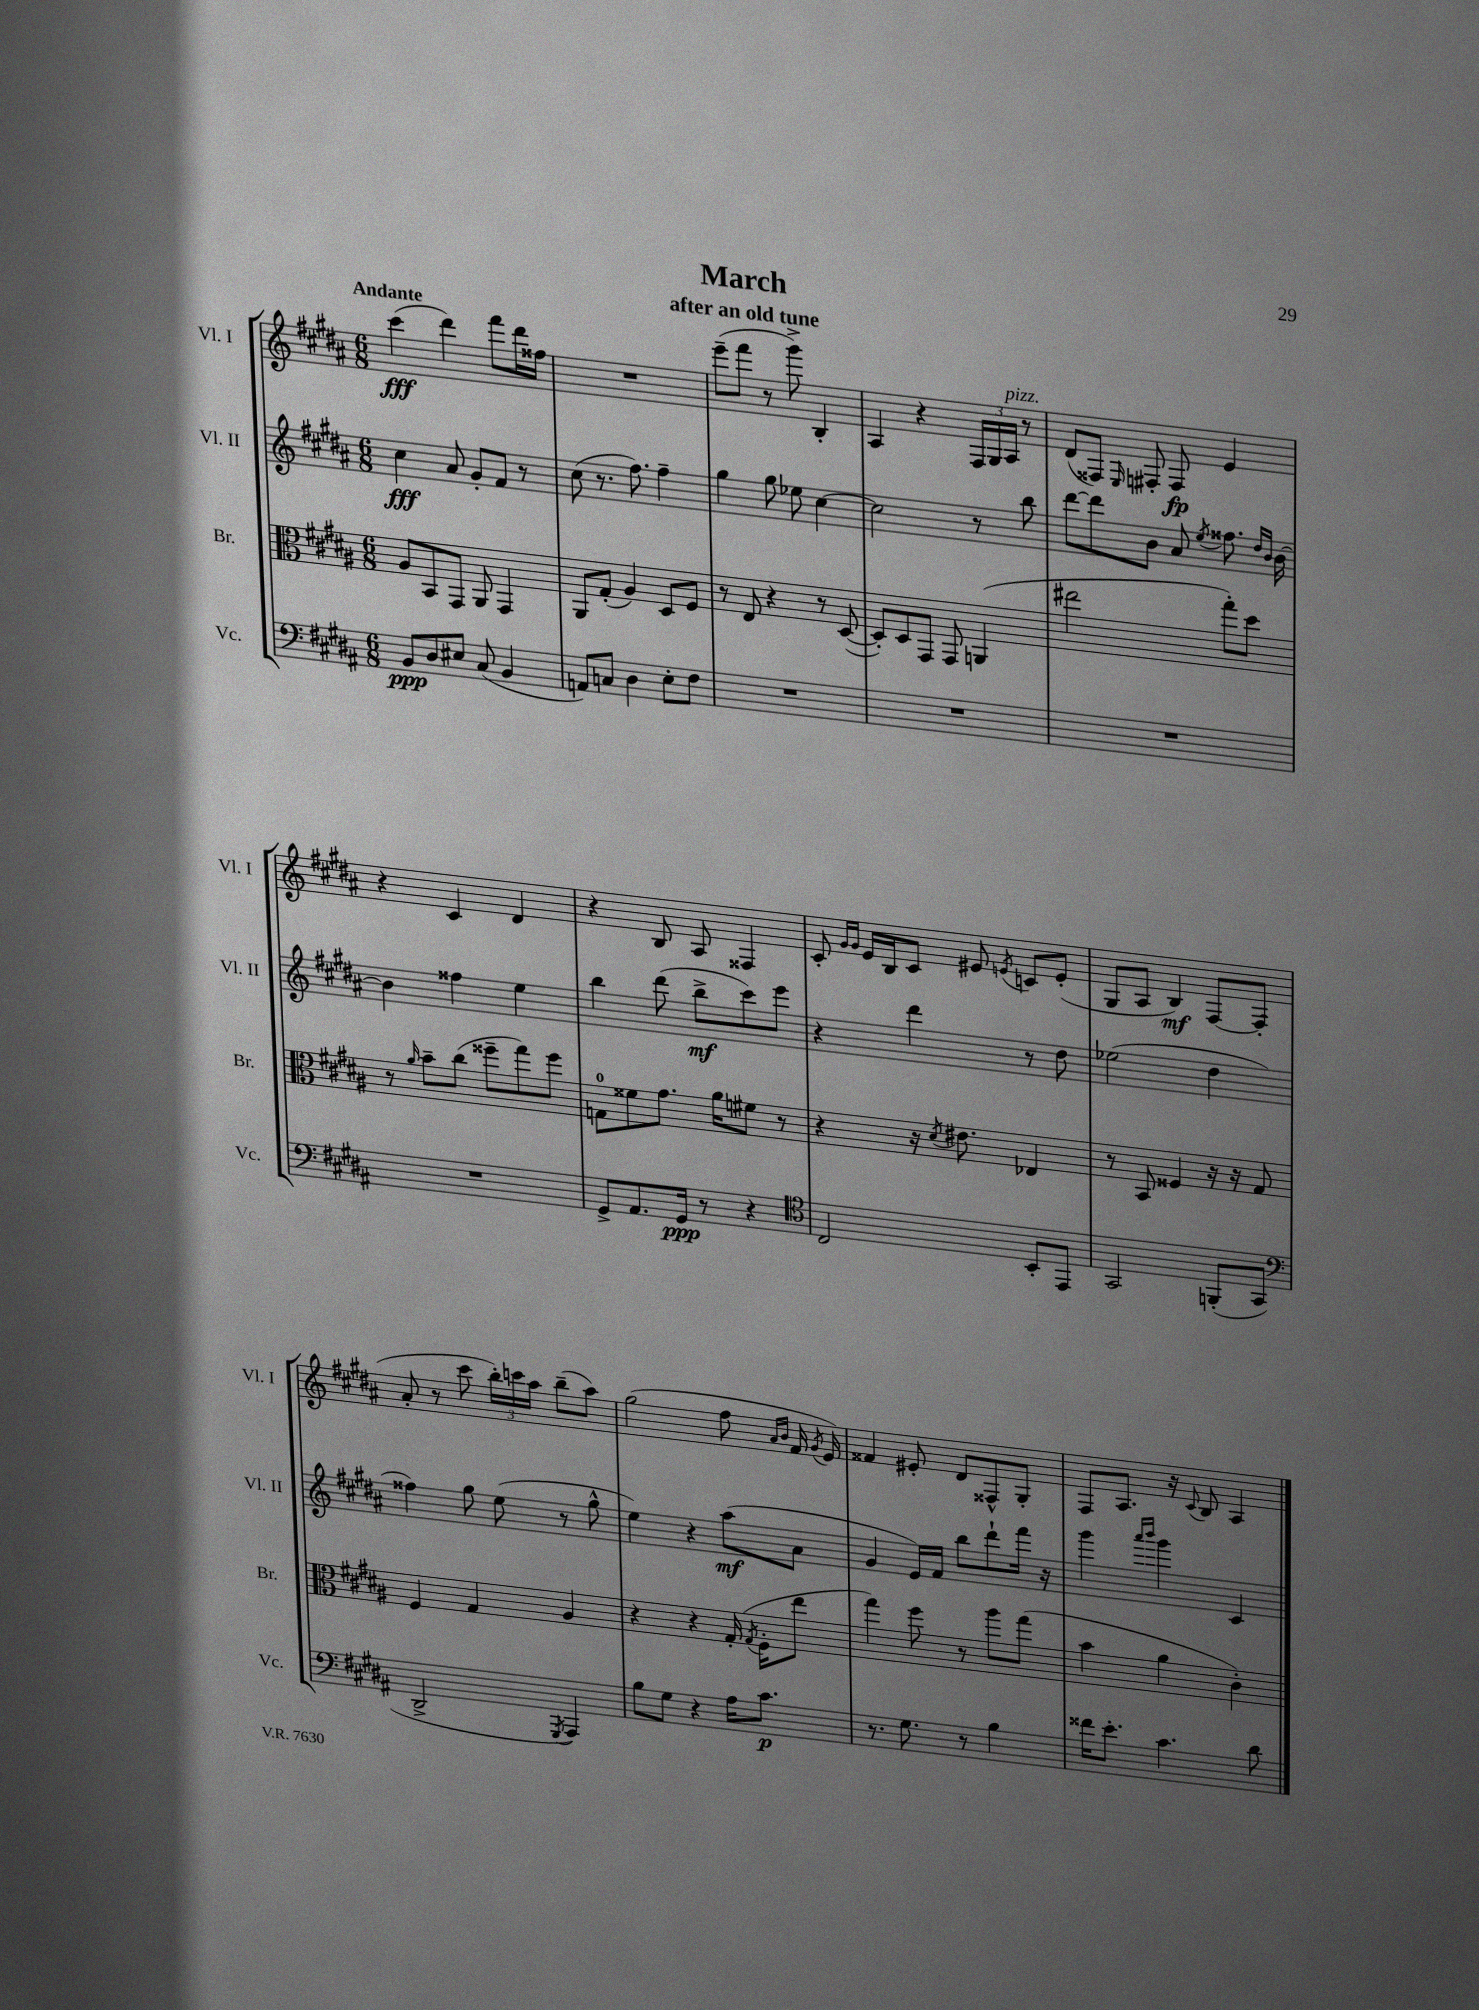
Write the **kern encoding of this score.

**kern	**dynam	**kern	**kern	**dynam	**kern	**dynam
*part4	*part4	*part3	*part2	*part2	*part1	*part1
*staff4	*staff4	*staff3	*staff2	*staff2	*staff1	*staff1
*I"Vc.	*	*I"Br.	*I"Vl. II	*	*I"Vl. I	*
*I'Vc.	*	*I'Br.	*I'Vl. II	*	*I'Vl. I	*
*clefF4	*	*clefC3	*clefG2	*	*clefG2	*
*k[f#c#g#d#a#]	*	*k[f#c#g#d#a#]	*k[f#c#g#d#a#]	*	*k[f#c#g#d#a#]	*
*M6/8	*	*M6/8	*M6/8	*	*M6/8	*
=1	=1	=1	=1	=1	=1	=1
!	!	!	!	!	!LO:TX:a:B:t=Andante	!
8BB/L	ppp	8A#/L	4cc#\	fff	(4ccc#\	fff
8D#/	.	8BB/	.	.	.	.
8E#X/J	.	8GG#/J	8a#/	.	4ddd#\)	.
(8C#/	.	8AA#/	8g#'/L	.	.	.
4BB/	.	4GG#/	8f#/J	.	8fff#\L	.
.	.	.	8r	.	16ddd#\L	.
.	.	.	.	.	16ff##X\JJ	.
=2	=2	=2	=2	=2	=2	=2
8AAn/L)	.	8AA#/L	(8cc#\	.	2.r	.
8Cn/J	.	(8G#'/J	8.r	.	.	.
4D#\	.	4A#/)	.	.	.	.
.	.	.	8.ff#\)	.	.	.
8E'\L	.	8D#/L	4ff#~\	.	.	.
8F#\J	.	8F#/J	.	.	.	.
=3	=3	=3	=3	=3	=3	=3
2.r	.	8r	4gg#\	.	(8eee~\L	.
.	.	8E/	.	.	8fff#\J	.
.	.	4r	8gg#\	.	8r	.
.	.	.	8ee-X\	.	8ggg#^\)	.
.	.	8r	[4cc#\	.	4B'/	.
.	.	([8D#/	.	.	.	.
=4	=4	=4	=4	=4	=4	=4
2.r	.	8D#'/L])	2cc#\]	.	4A#/	.
.	.	8D#/	.	.	.	.
.	.	8GG#/J	.	.	4r	.
.	.	8GG#/	.	.	.	.
.	.	(4AAn/	8r	.	24F#/LL	.
.	.	.	.	.	24G#/	.
!	!	!	!	!	!LO:TX:a:i:t=pizz.	!
.	.	.	.	.	24A#/JJ	.
.	.	.	8bb\	.	8r	.
=5	=5	=5	=5	=5	=5	=5
2.r	.	2ee#X\	[8ddd#\L	.	(8d#/L	.
.	.	.	8ddd#\]	.	8F##X/J)	.
.	.	.	.	.	16qqE/	.
.	.	.	8b\J	.	8F#X'/	.
.	.	.	8a#/	.	8F#/	fp
.	.	.	8qee/	.	.	.
.	.	8gg#'\L)	8.ff##X\	.	4e/	.
.	.	8dd#\J	.	.	.	.
.	.	.	16qqdd#/LL	.	.	.
.	.	.	16qqb/JJ	.	.	.
.	.	.	[16b\	.	.	.
!!LO:LB:g=z
=6	=6	=6	=6	=6	=6	=6
2.r	.	8r	4b\]	.	4r	.
.	.	16qqa#/	.	.	.	.
.	.	8b~\L	.	.	.	.
.	.	(8cc#\J	4ff##X\	.	4c#/	.
.	.	8ff##X~\L	.	.	.	.
.	.	8gg#\)	4ee\	.	4d#/	.
.	.	8ff##\J	.	.	.	.
=7	=7	=7	=7	=7	=7	=7
8GG#^/L	.	8Gn\L	4bb\	.	4r	.
8.AA#/	.	8f##X\	.	.	.	.
.	.	8.g#\J	(8ddd#\	.	8B/	.
16GG#/Jk	ppp	.	.	.	.	.
8r	.	.	8bb^\L	mf	8A#/	.
.	.	16a#\KL	.	.	.	.
4r	.	8f#X\J	8ccc#\)	.	4F##X/	.
.	.	8r	8eee\J	.	.	.
=8	=8	=8	=8	=8	=8	=8
*clefC4	*	*	*	*	*	*
2C#/	.	4r	4r	.	8c#'/	.
.	.	.	.	.	16qqg#/LL	.
.	.	.	.	.	16qqg#/JJ	.
.	.	.	.	.	16e/LL	.
.	.	.	.	.	16B/J	.
.	.	16r	4ddd#\	.	8c#/J	.
.	.	8qd#/	.	.	.	.
.	.	8.e#X\	.	.	.	.
.	.	.	.	.	8e#X/	.
.	.	.	.	.	8qen/	.
8BB'/L	.	4E-X/	8r	.	8cn/L	.
8EE/J	.	.	8dd#\	.	(8e'/J	.
=9	=9	=9	=9	=9	=9	=9
2GG#/	.	8r	(2ee-X\	.	8G#/L	.
.	.	8BB/	.	.	8A#/J	.
.	.	4F##X/	.	.	4B/)	mf
(8FFn'/L	.	16r	4dd#\	.	[8F#/L	.
.	.	16r	.	.	.	.
8GG#/J	.	8G#/	.	.	(8F#'/J]	.
!!LO:LB:g=z
=10	=10	=10	=10	=10	=10	=10
*clefF4	*	*	*	*	*	*
2DD#^/	.	4F#/	4ff##X\)	.	8a#'/	.
.	.	.	.	.	8r	.
.	.	4G#/	8gg#\	.	8ccc#\	.
.	.	.	(8ee\	.	24bb'\LL)	.
.	.	.	.	.	24cccn\	.
.	.	.	.	.	24aa#\JJ	.
8qGGG#/	.	.	.	.	.	.
4AAA#/)	.	4A#/	8r	.	(8bb~\L	.
.	.	.	8gg#^^\	.	8aa#\J)	.
=11	=11	=11	=11	=11	=11	=11
8B\L	.	4r	4ee\)	.	(2gg#\	.
8G#\J	.	.	.	.	.	.
4r	.	4r	4r	.	.	.
16A#\KL	.	(16G#'/	(8aa#\L	mf	8ff#\	.
.	.	8qG#/	.	.	.	.
8.c#\J	p	16F#'\KL	.	.	.	.
.	.	.	.	.	16qqa#/LL	.
.	.	.	.	.	16qqb/JJ	.
.	.	8ee\J	8a#\J	.	16f#/	.
.	.	.	.	.	8qg#/	.
.	.	.	.	.	16e/)	.
=12	=12	=12	=12	=12	=12	=12
8.r	.	4gg#\)	4g#/	.	4f##X/	.
8.G#\	.	.	.	.	.	.
.	.	8ff#\	16e/LL)	.	8e#X'/	.
.	.	.	16f#/JJ	.	.	.
8r	.	8r	8bb\L	.	8d#/L	.
4B\	.	8aa#\L	8ddd#`\	.	8F##X^^/	.
.	.	(8gg#\J	16fff#\Jk	.	8G#'/J	.
.	.	.	16r	.	.	.
=13	=13	=13	=13	=13	=13	=13
16f##X\KL	.	4b\	4ggg#\	.	8F#/L	.
8.e'\J	.	.	.	.	.	.
.	.	.	.	.	8.A#/J	.
.	.	.	16qqaaa#/LL	.	.	.
.	.	.	16qqbbb/JJ	.	.	.
4.c#\	.	4a#\	4ggg#\	.	.	.
.	.	.	.	.	16r	.
.	.	.	.	.	8qqc#/	.
.	.	.	.	.	8B/	.
.	.	4c#'\)	4c#/	.	4A#/	.
8d#\	.	.	.	.	.	.
==	==	==	==	==	==	==
*-	*-	*-	*-	*-	*-	*-
